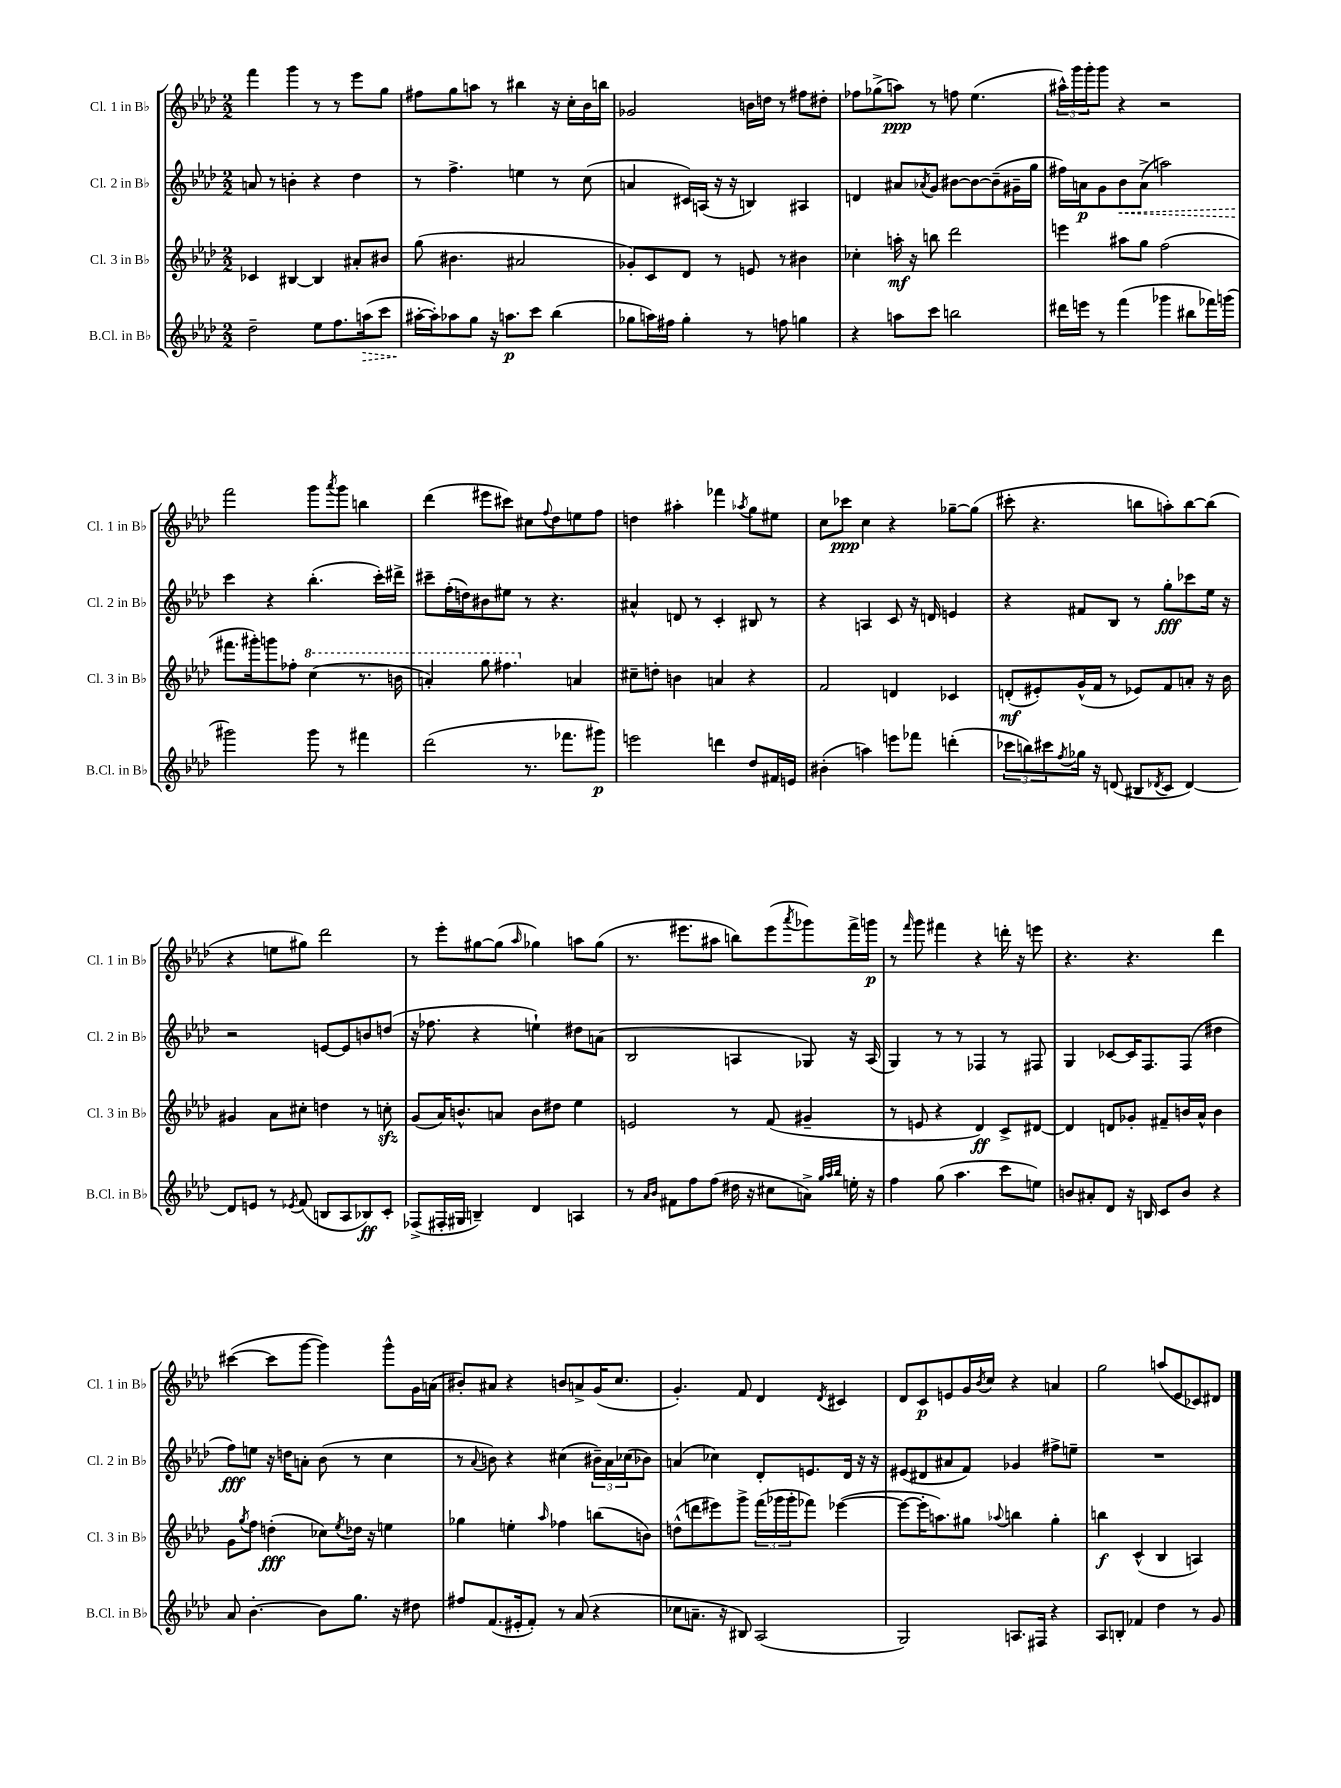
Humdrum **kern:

**kern	**kern	**kern	**kern
*staff4	*staff3	*staff2	*staff1
*clefG2	*clefG2	*clefG2	*clefG2
*k[b-e-a-d-]	*k[b-e-a-d-]	*k[b-e-a-d-]	*k[b-e-a-d-]
*M2/2	*M2/2	*M2/2	*M2/2
2dd-~	4c-	8a	4fff
.	.	8r	.
.	[4B#	4b'	4ggg
8ee-	4B#]	4r	8r
8.ff	.	.	8r
.	8a#'	4dd-	8eee-
(16aa	.	.	.
8ccc	8b#	.	8gg
=	=	=	=
[16aa#'	(8gg	8r	8ff#
16aa#'])	.	.	.
8aa-	4.b#	4.ff^	8gg
8gg	.	.	8aa
16r	.	.	8r
8.aa	.	.	.
.	2a#	4ee	4bb#
8ccc	.	.	.
(4bb-	.	8r	16r
.	.	.	16cc'
.	.	(8cc	16b-
.	.	.	16bb
=	=	=	=
8gg-	8g-')	4a	2g-
16aa)	8c	.	.
16ff#	.	.	.
4gg-'	8d-	16c#)	.
.	.	(16A	.
.	8r	16r	.
.	.	16r	.
8r	8e	4B)	16b
.	.	.	16dd
8ff	8r	.	8r
4gg	4b#	4A#	8ff#
.	.	.	8dd#'
=	=	=	=
4r	4cc-'	4d	8ff-
.	.	.	(8gg-^
8aa	16aa'	8a#	8aa)
.	16r	.	.
.	.	8qa-	.
8ccc	8bb	8g	8r
2bb	2ddd-	[8b#	8ff
.	.	8b#_	(4.ee-
.	.	(8b#~]	.
.	.	16g#~	.
.	.	16gg	.
=	=	=	=
16ddd#	4eee	16ff#)	24aa#^^)
.	.	.	24ggg
16eee	.	16a	.
.	.	.	24ggg'
8r	.	8g	8ggg
(4fff	8aa#	8b-	4r
.	8gg	(8a^	.
4ggg-	(2ff	2aa)	2r
8bb#	.	.	.
16fff-)	.	.	.
(16ggg	.	.	.
=	=	=	=
2ggg#)	8.fff#	4ccc	2fff
.	16ggg#')	.	.
.	8ggg	4r	.
.	8ff-'	.	.
8ggg#	(4ccc	(4.bb-'	8ggg
.	.	.	8qaaa-
8r	.	.	8ggg
4fff#	8.r	.	4bb
.	.	16ccc')	.
.	16bb	16ddd#^	.
=	=	=	=
(2ddd-	4aa')	8ccc#~	(4ddd-
.	.	(16ff'	.
.	.	16dd)	.
.	8ggg	8b#	8eee#
.	4.fff#	8ee#	8ccc#)
8.r	.	8r	8cc#
.	.	.	8qqff
.	.	4.r	8dd-
8.fff-	.	.	.
.	4a	.	8ee
8ggg#)	.	.	8ff
=	=	=	=
2eee	8cc#~	4a#^^	4dd
.	8dd'	.	.
.	4b	8d	4aa#'
.	.	8r	.
4ddd	4a	4c'	4fff-
.	.	.	8qaa-
8dd-	4r	8B#	8gg
16f#	.	8r	8ee#
16e	.	.	.
=	=	=	=
(4b#'	2f	4r	8cc
.	.	.	8ccc-
4aa)	.	4A	4cc
8eee	4d	8c	4r
8fff-	.	16r	.
.	.	16d	.
(4ddd'	4c-	4e	[8gg-~
.	.	.	(8gg-]
=	=	=	=
12ccc-	(8d'	4r	8ccc#'
12bb)	.	.	.
.	8e#')	.	4.r
12ccc#	.	.	.
8qff	.	.	.
16gg-	(16g^^	8f#	.
16r	16f	.	.
(8d	8r	8B-	.
8B#	8e-)	8r	8bb
8qd-	.	.	.
8c	8f	8gg'	8aa')
[4d-)	8a'	8ccc-	[8bb
.	16r	16ee-	(8bb]
.	16b-	16r	.
=	=	=	=
8d-]	4g#	2r	4r
8e	.	.	.
8r	8a-	.	8ee
8qe-	.	.	.
(8f	8cc#'	.	8gg#)
8B	4dd	[8e	2ddd-
8A-	.	8e]	.
8B-)	8r	8b	.
8c'	8cc'	(8dd	.
=	=	=	=
(8F-^	(8g	16r	8r
.	.	8.ff-	.
16F#'	16a-)	.	8eee-'
16G#	8.b^^	.	.
4B~)	.	4r	[8gg#
.	8a	.	(8gg#]
.	.	.	16qqaa-
4d-	8b	4ee`)	4gg-)
.	8dd#	.	.
4A	4ee-	8dd#	8aa
.	.	(8a	(8gg-
=	=	=	=
8r	2e	2B-	8.r
16qqa-	.	.	.
16qqb-	.	.	.
8f#	.	.	.
.	.	.	8.eee#
8ff	.	.	.
(8ff	.	.	8aa#
16dd#	8r	4A	8bb)
16r	.	.	.
8cc#	(8f	.	(8eee#
.	.	.	8qaaa-
8a^)	4g#~	8G-)	8ggg-)
32qqgg	.	.	.
32qqaa-	.	.	.
32qqbb-	.	.	.
16ee'	.	16r	16fff^
16r	.	(16A	16ggg
=	=	=	=
4ff	8r	4G)	8r
.	.	.	16qqfff
.	8e	.	8ggg
(8gg	4r	8r	4fff#
4.aa-	.	8r	.
.	4d-)	4F-	4r
8ccc	8c^	8r	16ddd'
.	.	.	16r
8ee)	[8d#	8F#	8eee
=	=	=	=
8b	4d#]	4G	4.r
8a#'	.	.	.
8d-	8d	[8c-	.
16r	8g-'	16c-]	4.r
16B	.	8.F	.
8c	8f#~	.	.
8b	16b	(8F	.
.	16a-^^	.	.
4r	4b	4dd#	4ddd-
=	=	=	=
8a-	8g	8ff)	([4ccc#
.	8qgg	.	.
[4.b-'	8ff	8ee	.
.	(4dd'	16r	8ccc#]
.	.	16dd	.
.	.	8a'	[8ggg
8b-]	8cc-)	(8b-	4ggg])
.	8qee-	.	.
8.gg	16dd-	8r	.
.	16r	.	.
.	4ee	4cc	8ggg^^
16r	.	.	.
8dd#	.	.	16g
.	.	.	(16a
=	=	=	=
8ff#	4gg-	8r	8b#')
.	.	8qqa-	.
(8.f	.	8b)	8a#
.	4ee'	4r	4r
16e#'	.	.	.
8f')	.	.	.
.	16qqaa-	.	.
8r	4ff-	(4cc#	8b
(8a-	.	.	8a^
4r	(8bb	24b#~)	(16g
.	.	24a-	.
.	.	.	8.cc
.	.	(24cc-	.
.	8b)	8b-)	.
=	=	=	=
8cc-	(8dd^^	(4a	4.g')
8.a~	8ddd	.	.
.	8eee#)	4cc-)	.
16r	.	.	.
8B#)	8ggg^	.	8f
(2A-	(24fff	8d-'	4d-
.	24ggg-	.	.
.	24ggg-'	.	.
.	8fff-)	8.e	.
.	.	.	8qd-
.	([4eee-	.	4c#
.	.	16d-	.
.	.	16r	.
.	.	16r	.
=	=	=	=
2G)	8eee-_	(8e#	8d-
.	16eee-']	8d#	8c
.	8.aa)	.	.
.	.	8a#	8e
.	8gg#	8f)	16g
.	.	.	8qb-
.	.	.	16cc
.	8qqaa-	.	.
8.A	4bb	4g-	4r
16F#	.	.	.
4r	4gg#'	8ff#^	4a
.	.	8ee~	.
=	=	=	=
8A-	4bb	1r	2gg
8B'	.	.	.
4f-	(4c^^	.	.
4dd-	4B-	.	(8aa
.	.	.	8e-
8r	4A)	.	8c-)
8g	.	.	8d#
==	==	==	==
*-	*-	*-	*-
